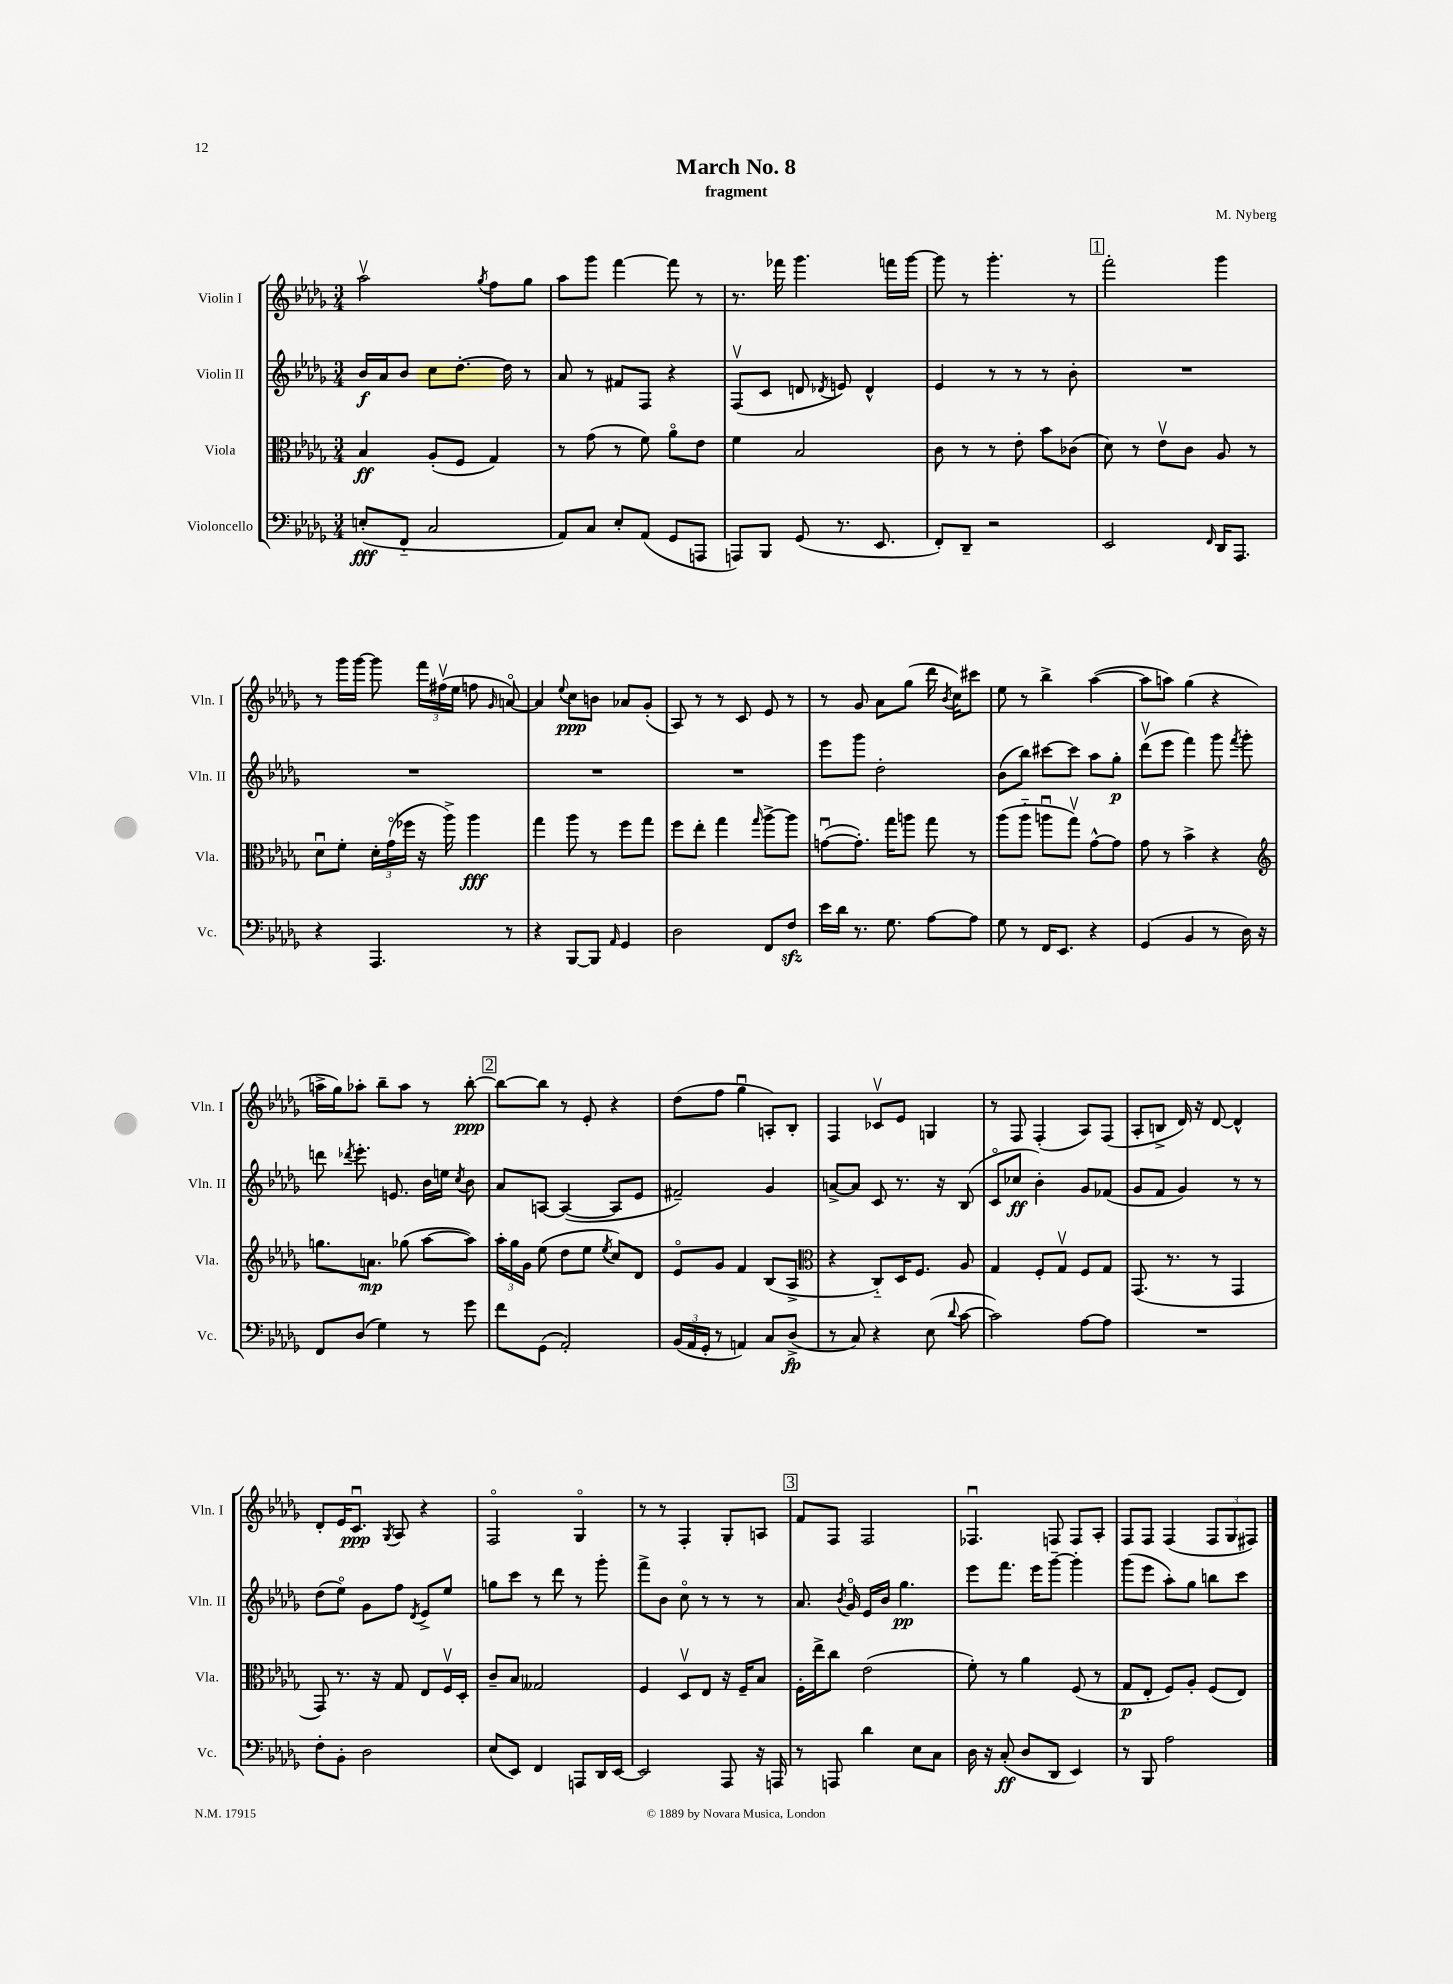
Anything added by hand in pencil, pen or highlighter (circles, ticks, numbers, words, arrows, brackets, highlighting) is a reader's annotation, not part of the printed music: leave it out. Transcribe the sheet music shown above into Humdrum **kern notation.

**kern	**dynam	**kern	**dynam	**kern	**dynam	**kern	**dynam
*part4	*part4	*part3	*part3	*part2	*part2	*part1	*part1
*staff4	*staff4	*staff3	*staff3	*staff2	*staff2	*staff1	*staff1
*I"Violoncello	*	*I"Viola	*	*I"Violin II	*	*I"Violin I	*
*I'Vc.	*	*I'Vla.	*	*I'Vln. II	*	*I'Vln. I	*
*clefF4	*	*clefC3	*	*clefG2	*	*clefG2	*
*k[b-e-a-d-g-]	*	*k[b-e-a-d-g-]	*	*k[b-e-a-d-g-]	*	*k[b-e-a-d-g-]	*
*M3/4	*	*M3/4	*	*M3/4	*	*M3/4	*
=1	=1	=1	=1	=1	=1	=1	=1
(8En'/L	fff	4B-/	ff	16b-/LL	f	2aa-v\	.
.	.	.	.	16a-/J	.	.	.
8FF/J	.	.	.	8b-/J	.	.	.
2C/	.	(8A-'/L	.	8cc\L	.	.	.
.	.	8F/J	.	[8.dd-'\J	.	.	.
.	.	.	.	.	.	8qgg-/	.
.	.	4G-/)	.	.	.	8ff\L	.
.	.	.	.	16dd-\]	.	.	.
.	.	.	.	8r	.	8gg-\J	.
=2	=2	=2	=2	=2	=2	=2	=2
8AA-/L)	.	8r	.	8a-/	.	8aa-\L	.
8C/J	.	(8g-\	.	8r	.	8ggg-\J	.
8E-'/L	.	8r	.	8f#X/L	.	[4fff\	.
(8AA-/J	.	8f\)	.	8F/J	.	.	.
8GG-/L	.	8a-\L	.	4r	.	8fff\]	.
8AAAn/J	.	8e-\J	.	.	.	8r	.
=3	=3	=3	=3	=3	=3	=3	=3
8AAAn/L)	.	4f\	.	(8Fv/L	.	8.r	.
8BBB-/J	.	.	.	8c/J	.	.	.
.	.	.	.	.	.	16fff-X\	.
(8GG-/	.	2B-/	.	8dn/	.	4.ggg-\	.
.	.	.	.	8qd-X/	.	.	.
8.r	.	.	.	8en/)	.	.	.
.	.	.	.	4d-^^/	.	.	.
8.EE-/	.	.	.	.	.	.	.
.	.	.	.	.	.	16fffn\LL	.
.	.	.	.	.	.	[16ggg-\JJ	.
=4	=4	=4	=4	=4	=4	=4	=4
8FF'/L)	.	8c\	.	4e-/	.	8ggg-\]	.
8DD-~/J	.	8r	.	.	.	8r	.
2r	.	8r	.	8r	.	4.ggg-'\	.
.	.	8e-'\	.	8r	.	.	.
.	.	8b-\L	.	8r	.	.	.
.	.	(8c-X\J	.	8b-'\	.	8r	.
!!LO:REH:place=s1:t=1
=5	=5	=5	=5	=5	=5	=5	=5
2EE-/	.	8d-\)	.	2.r	.	2fff'\	.
.	.	8r	.	.	.	.	.
.	.	8e-v\L	.	.	.	.	.
.	.	8c\J	.	.	.	.	.
16qqFF/	.	.	.	.	.	.	.
16DD-/KL	.	8A-/	.	.	.	4ggg-\	.
8.AAA-/J	.	.	.	.	.	.	.
.	.	8r	.	.	.	.	.
!!LO:LB:g=z
=6	=6	=6	=6	=6	=6	=6	=6
4r	.	8d-u\L	.	2.r	.	8r	.
.	.	8f'\J	.	.	.	16ggg-\LL	.
.	.	.	.	.	.	[16ggg-\JJ	.
4.AAA-/	.	24d-'\LL	.	.	.	8ggg-\]	.
.	.	(24g-\	.	.	.	.	.
.	.	24ff-X\JJ	.	.	.	.	.
.	.	16r	.	.	.	24fff\LL	.
.	.	.	.	.	.	(24ff#Xv\	.
.	.	16aa-^\)	.	.	.	.	.
.	.	.	.	.	.	24ee-\JJ	.
.	.	4aa-\	fff	.	.	8ffn\	.
.	.	.	.	.	.	16qqg-/	.
8r	.	.	.	.	.	[8an/)	.
=7	=7	=7	=7	=7	=7	=7	=7
4r	.	4gg-\	.	2.r	.	4a/]	.
.	.	.	.	.	.	8qqee-/	.
[8BBB-/L	.	8aa-\	.	.	.	8cc\L	ppp
8BBB-/J]	.	8r	.	.	.	8bn\J	.
16qqAA-/	.	.	.	.	.	.	.
4GG-/	.	8ff\L	.	.	.	8a-X/L	.
.	.	8gg-\J	.	.	.	(8g-'/J	.
=8	=8	=8	=8	=8	=8	=8	=8
2D-\	.	8ff\L	.	2.r	.	8A-/)	.
.	.	8ee-'\J	.	.	.	8r	.
.	.	4gg-\	.	.	.	8r	.
.	.	.	.	.	.	8c/	.
.	.	16qqgg-/	.	.	.	.	.
8FF/L	.	[8aa-^\L	.	.	.	8e-/	.
8Fzz/J	.	8aa-\J]	.	.	.	8r	.
=9	=9	=9	=9	=9	=9	=9	=9
16e-\LL	.	([8gnu\L	.	8eee-\L	.	8r	.
16d-\JJ	.	.	.	.	.	.	.
8.r	.	8.g'\J])	.	8ggg-\J	.	8g-/	.
.	.	.	.	2dd-'\	.	8a-\L	.
8.G-\	.	16gg-\KL	.	.	.	.	.
.	.	8aan\J	.	.	.	(8gg-\J	.
[8A-\L	.	8gg-\	.	.	.	16ddd-\	.
.	.	.	.	.	.	8qb-/	.
.	.	.	.	.	.	16cc\KL)	.
8A-\J]	.	8r	.	.	.	8ccc#X\J	.
=10	=10	=10	=10	=10	=10	=10	=10
8G-\	.	(8aa-\L	.	(8b-\L	.	8ee-\	.
8r	.	8aa-\J	.	8bb-\J)	.	8r	.
16FF/KL	.	8aanu\L	.	[8ccc#X\L	.	4bb-^\	.
8.EE-/J	.	.	.	.	.	.	.
.	.	8gg-v\J)	.	8ccc#\J]	.	.	.
4r	.	[8g-^^\L	.	8aa-\L	.	([4aa-\	.
.	.	8g-\J]	.	8gg-'\J	p	.	.
=11	=11	=11	=11	=11	=11	=11	=11
(4GG-/	.	8g-\	.	(8ddd-v\L	.	8aa-\L]	.
.	.	8r	.	8eee-\J	.	8aan\J)	.
4BB-/	.	4b-^\	.	4fff\)	.	(4gg-\	.
8r	.	4r	.	8ggg-\	.	4r	.
.	.	.	.	8qfff/	.	.	.
16D-\)	.	.	.	8ggg-'\	.	.	.
16r	.	.	.	.	.	.	.
!!LO:LB:g=z
=12	=12	=12	=12	=12	=12	=12	=12
*	*	*clefG2	*	*	*	*	*
8FF/L	.	8.ggn\L	.	8dddn\	.	16aan^\LL	.
.	.	.	.	.	.	16gg-\J)	.
.	.	.	.	8qddd-X/	.	.	.
(8D-/J	.	.	.	8.eee-'\	.	8aa-X'\J	.
.	.	8.an\J	mp	.	.	.	.
4G-\)	.	.	.	.	.	8bb-~\L	.
.	.	.	.	8.en/	.	.	.
.	.	(8gg-X\	.	.	.	8aa-\J	.
8r	.	[8aa-\L	.	16b-\LL	.	8r	.
.	.	.	.	16een\JJ	.	.	.
.	.	.	.	8qcc/	.	.	.
8g-\	.	8aa-\J])	.	8b-\	.	[8bb-'\	ppp
!!LO:REH:place=s1:t=2
=13	=13	=13	=13	=13	=13	=13	=13
8f\L	.	24aa-'\LL	.	8a-/L	.	8bb-\L_	.
.	.	24gg-\	.	.	.	.	.
.	.	24g-\JJ	.	.	.	.	.
(8GG-\J	.	(8ee-\	.	[8An/J	.	8bb-\J]	.
2AA-'/)	.	8dd-\L	.	(4A/_	.	8r	.
.	.	8ee-\J	.	.	.	8e-'/	.
.	.	8qee-/	.	.	.	.	.
.	.	8cc/L)	.	8A/L]	.	4r	.
.	.	8d-/J	.	8e-/J	.	.	.
=14	=14	=14	=14	=14	=14	=14	=14
(24BB-/LL	.	8e-/L	.	2f#X~/)	.	(8dd-\L	.
24AA-/	.	.	.	.	.	.	.
24GG-'/JJ	.	.	.	.	.	.	.
8r	.	8g-/J	.	.	.	8ff\J	.
4AAn/)	.	4f/	.	.	.	4gg-u\	.
8C/L	.	(8B-/L	.	4g-/	.	8An'/L)	.
(8D-^/J	fp	8A-^/J	.	.	.	8B-'/J	.
=15	=15	=15	=15	=15	=15	=15	=15
*	*	*clefC3	*	*	*	*	*
8r	.	4r	.	[8an^/L	.	4F/	.
8C/)	.	.	.	8a/J]	.	.	.
4r	.	8C/L)	.	8c/	.	8c-Xv/L	.
.	.	16D-/K	.	8.r	.	8e-/J	.
.	.	8.F/J	.	.	.	.	.
(8E-\	.	.	.	.	.	4Gn/	.
.	.	.	.	16r	.	.	.
8qqd-/	.	.	.	.	.	.	.
[8c\	.	8A-/	.	(8B-/	.	.	.
=16	=16	=16	=16	=16	=16	=16	=16
2c\])	.	4G-/	.	8c/L	.	8r	.
.	.	.	.	8cc-X/J	ff	8F/	.
.	.	8F'/L	.	4b-'\)	.	(4F'/	.
.	.	8G-v/J	.	.	.	.	.
[8A-\L	.	8F/L	.	8g-/L	.	8A-/L)	.
8A-\J]	.	8G-/J	.	(8f-X/J	.	(8F/J	.
=17	=17	=17	=17	=17	=17	=17	=17
2.r	.	(8.GG-/	.	8g-/L	.	8A-'/L	.
.	.	.	.	8f/J	.	8Bn^/J	.
.	.	8.r	.	.	.	.	.
.	.	.	.	4g-/)	.	16d-/)	.
.	.	.	.	.	.	16r	.
.	.	8r	.	.	.	[8d-/	.
.	.	4GG-/	.	8r	.	4d-^^/]	.
.	.	.	.	8r	.	.	.
!!LO:LB:g=z
=18	=18	=18	=18	=18	=18	=18	=18
8F'\L	.	8GG-/)	.	(8dd-\L	.	8d-'/L	.
8BB-'\J	.	8.r	.	8ee-\J)	.	16e-/K	.
.	.	.	.	.	.	8.cu/J	ppp
2D-\	.	.	.	8g-\L	.	.	.
.	.	16r	.	.	.	.	.
.	.	.	.	.	.	8qG-/	.
.	.	8G-/	.	8ff\J	.	8A-/	.
.	.	.	.	8qd-/	.	.	.
.	.	8E-/L	.	8e-^/L	.	4r	.
.	.	16Fv/L	.	8ee-/J	.	.	.
.	.	16D-'/JJ	.	.	.	.	.
=19	=19	=19	=19	=19	=19	=19	=19
(8E-/L	.	8c~/L	.	8ggn\L	.	2F/	.
8EE-/J)	.	8B-/J	.	8ccc\J	.	.	.
4FF/	.	2G--X/	.	8r	.	.	.
.	.	.	.	8ddd-\	.	.	.
8AAAn/L	.	.	.	8r	.	4G-/	.
16DD-/L	.	.	.	8ggg-'\	.	.	.
[16EE-/JJ	.	.	.	.	.	.	.
=20	=20	=20	=20	=20	=20	=20	=20
2EE-/]	.	4F/	.	8fff^\L	.	8r	.
.	.	.	.	8b-\J	.	8r	.
.	.	8D-v/L	.	8cc\	.	4F'/	.
.	.	8E-/J	.	8r	.	.	.
8AAA-/	.	16r	.	8r	.	8G-'/L	.
.	.	16F~/KL	.	.	.	.	.
16r	.	8B-/J	.	8r	.	8An/J	.
16AAAn/	.	.	.	.	.	.	.
!!LO:REH:place=s1:t=3
=21	=21	=21	=21	=21	=21	=21	=21
8r	.	16F'\LL	.	8.a-/	.	8f/L	.
.	.	16ee-^\J	.	.	.	.	.
8AAAn/	.	8cc\J	.	.	.	8F/J	.
.	.	.	.	8qb-/	.	.	.
.	.	.	.	16g-/	.	.	.
4d-\	.	(2e-\	.	16e-/LL	.	2F/	.
.	.	.	.	16b-/JJ	.	.	.
.	.	.	.	4.gg-\	pp	.	.
8E-\L	.	.	.	.	.	.	.
8C\J	.	.	.	.	.	.	.
=22	=22	=22	=22	=22	=22	=22	=22
16D-\	.	8f'\)	.	8eee-\L	.	4.F-Xu/	.
16r	.	.	.	.	.	.	.
(8C'/	ff	8r	.	8.fff\J	.	.	.
8D-/L	.	4a-\	.	.	.	.	.
.	.	.	.	16eee-\KL	.	.	.
8DD-/J	.	.	.	[8ggg-~\J	.	8Fn/	.
4EE-/)	.	(8F/	.	4ggg-'\]	.	8F/L	.
.	.	8r	.	.	.	8A-'/J	.
=23	=23	=23	=23	=23	=23	=23	=23
8r	.	8G-/L	p	(8ggg-\L	.	8F/L	.
8BBB-/	.	8E-'/J	.	8eee-\J	.	8F/J	.
2A-\	.	8F/L)	.	8aa-'\L)	.	(4F/	.
.	.	8A-'/J	.	8gg-\J	.	.	.
.	.	(8F/L	.	8bbn\L	.	12F/L	.
.	.	.	.	.	.	12G-/	.
.	.	8E-/J)	.	8ccc\J	.	.	.
.	.	.	.	.	.	12F#X/J)	.
==	==	==	==	==	==	==	==
*-	*-	*-	*-	*-	*-	*-	*-
